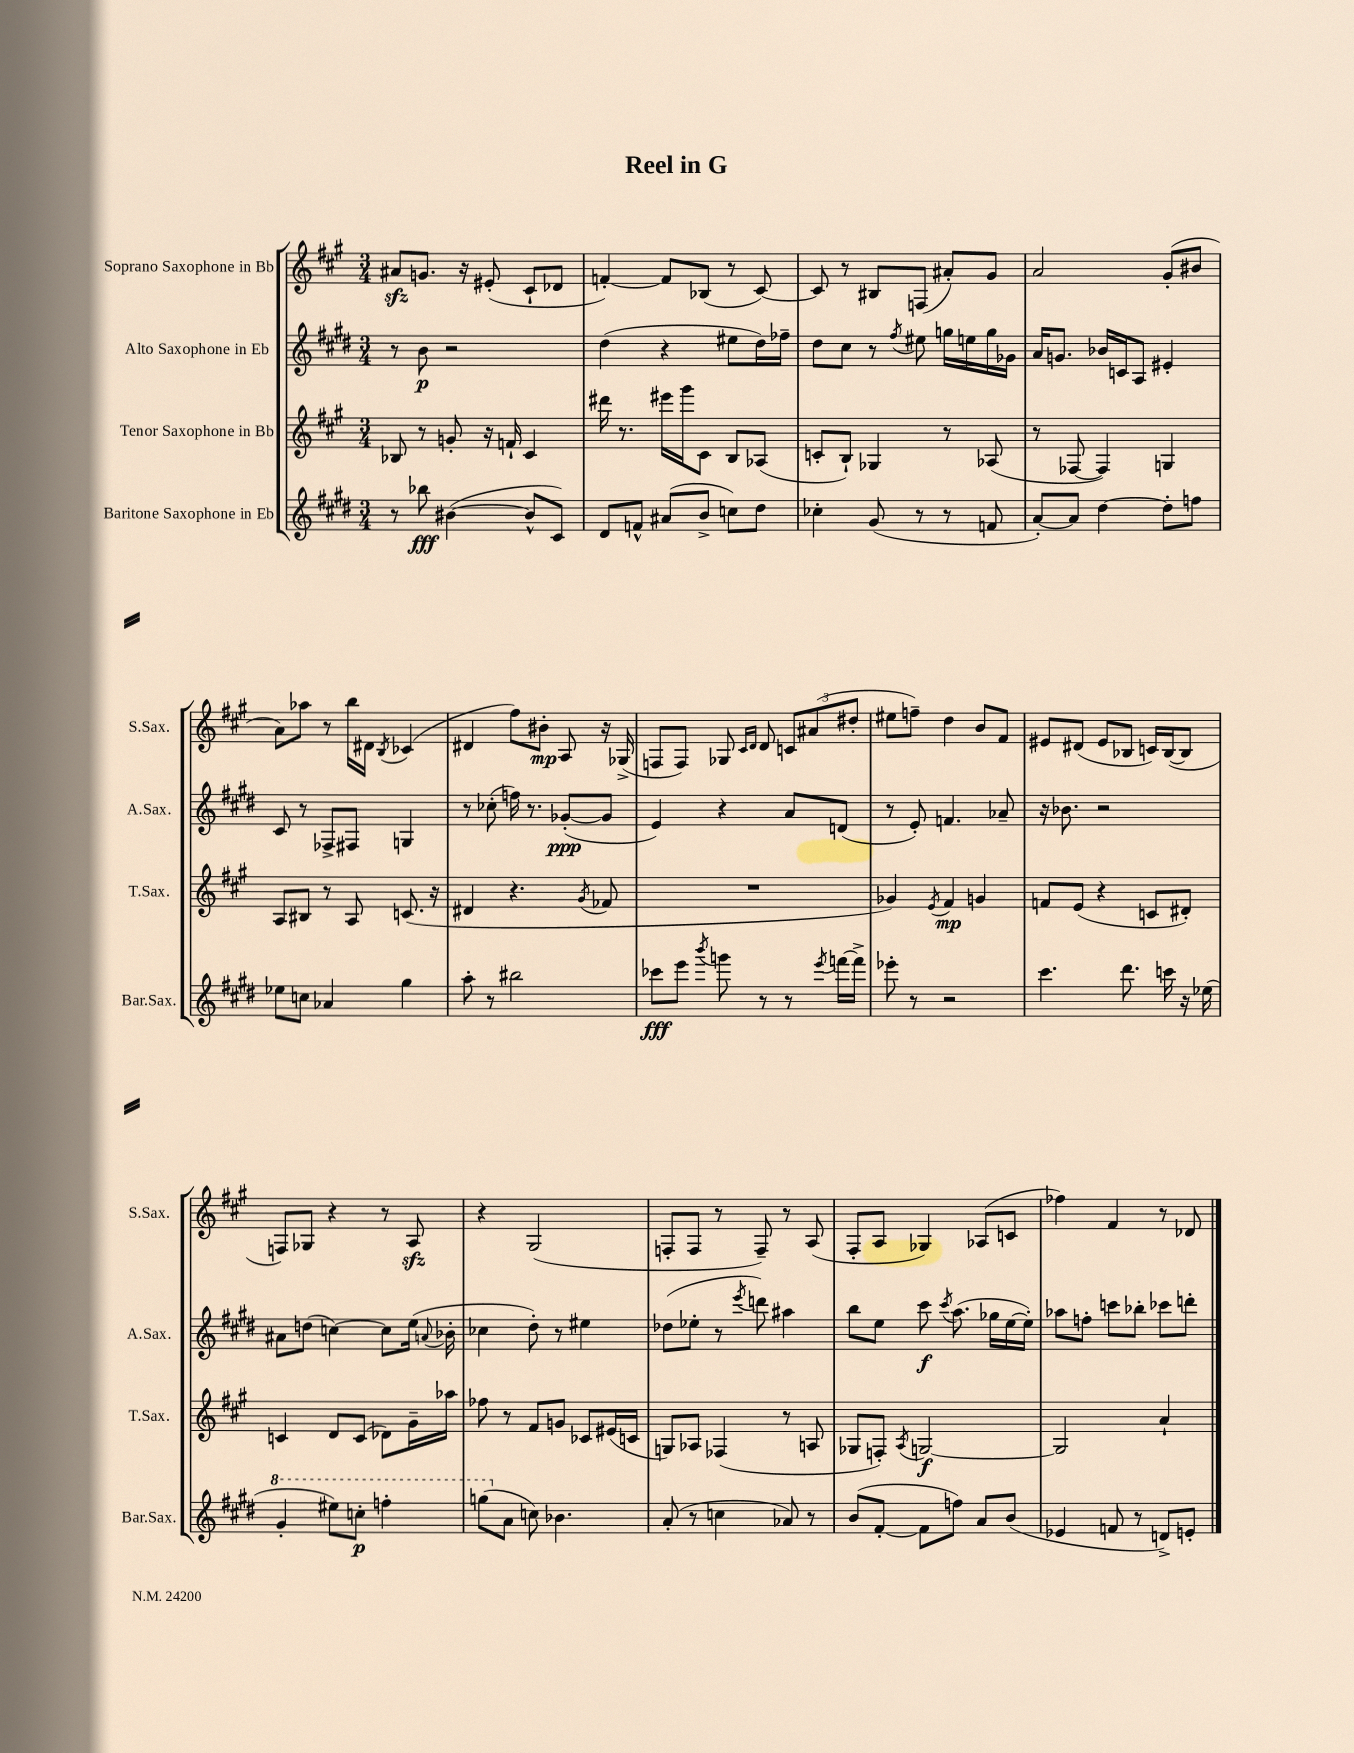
\header { title = "Reel in G" }
<<
\new StaffGroup <<
\new Staff = "s0" \with { instrumentName = "Soprano Saxophone in Bb" shortInstrumentName = "S.Sax." } {
    \clef treble \key a \major \numericTimeSignature \time 3/4
    \autoBeamOff ais'8[\sfz g'8.] r16 eis'8-.( cis'8[-! des'8] |
    f'4~-.) f'8[ bes8]( r8 cis'8~) |
    cis'8 r8 bis8[ f8]( ais'8[-.) gis'8] |
    a'2 gis'8[-.( bis'8] |
    a'8[) aes''8] r8 b''16[ dis'16] \acciaccatura { b8 } ces'4( |
    dis'4 fis''8[) bis'8]-.\mp a8 r16 ges16->( |
    f8[ f8]) ges8 \grace { cis'16[ d'16] } d'8 \tuplet 3/2 { c'8[ ais'8( dis''8]-. } |
    eis''8[ f''8]--) d''4 b'8[ fis'8] |
    eis'8[ dis'8]( eis'8[ bes8] c'16[) bes16~( bes8] |
    f8[) ges8] r4 r8 a8\sfz |
    r4 gis2( |
    f8[-. f8] r8 f8--) r8 a8( |
    fis8[-. a8] ges4) aes8[( c'8] |
    fes''4) fis'4 r8 des'8 \bar "|." |
}
\new Staff = "s1" \with { instrumentName = "Alto Saxophone in Eb" shortInstrumentName = "A.Sax." } {
    \clef treble \key e \major \numericTimeSignature \time 3/4
    \autoBeamOff r8 b'8\p r2 |
    dis''4( r4 eis''8[ dis''16) fes''16]-- |
    dis''8[ cis''8] r8 \acciaccatura { fis''8 } eis''8 g''16[ e''16 g''16 ges'16] |
    a'16[ g'8.] bes'16[ c'16 a8] eis'4-. |
    cis'8 r8 fes8[-> fis8] g4 |
    r8 ces''8-.( f''16) r8. ges'8[~-.\ppp( ges'8] |
    e'4) r4 a'8[ d'8]( |
    r8 e'8-.) f'4. aes'8-- |
    r16 bes'8. r2 |
    ais'8[ d''8]( c''4~) c''8[ e''16]( \appoggiatura { a'8 } bes'16-. |
    ces''4 dis''8-.) r8 eis''4 |
    des''8[( ees''8]-. r8 \acciaccatura { e'''8 } d'''8) ais''4 |
    b''8[ e''8] cis'''8\f \acciaccatura { cis'''8 } a''8.( ges''16[ e''16~ e''16]-.) |
    aes''8[ f''8]-. c'''8[ bes''8]-. ces'''8[ d'''8]-. \bar "|." |
}
\new Staff = "s2" \with { instrumentName = "Tenor Saxophone in Bb" shortInstrumentName = "T.Sax." } {
    \clef treble \key a \major \numericTimeSignature \time 3/4
    \autoBeamOff bes8 r8 g'8-. r16 f'16-! cis'4 |
    dis'''16 r8. eis'''16[ gis'''16 cis'8] b8[ aes8]( |
    c'8[-. b8]-!) ges4 r8 aes8( |
    r8 fes8~ fes4) g4 |
    a8[ bis8] r8 a8 c'8.( r16 |
    dis'4 r4. \acciaccatura { gis'8 } fes'8 |
    R2. |
    ges'4) \acciaccatura { e'8 } fis'4\mp g'4 |
    f'8[ e'8]( r4 c'8[ dis'8]-.) |
    c'4 d'8[ c'8]( des'8[) gis'16-- aes''16] |
    fes''8 r8 fis'8[ g'8] ces'8[ eis'16( c'16] |
    g8[) aes8] fes4( r8 a8 |
    ges8[ f8]-.) \acciaccatura { a8 } g2~\f |
    g2 a'4-! \bar "|." |
}
\new Staff = "s3" \with { instrumentName = "Baritone Saxophone in Eb" shortInstrumentName = "Bar.Sax." } {
    \clef treble \key e \major \numericTimeSignature \time 3/4
    \autoBeamOff r8 bes''8\fff bis'4~( bis'8[-^ cis'8]) |
    dis'8[ f'8]-^ ais'8[( b'8]-> c''8[) dis''8] |
    ces''4-. gis'8( r8 r8 f'8 |
    a'8[~-.) a'8] dis''4~ dis''8[-. f''8] |
    ees''8[ c''8] aes'4 gis''4 |
    a''8-. r8 bis''2 |
    ces'''8[\fff e'''8] \acciaccatura { b'''8 } g'''8 r8 r8 \acciaccatura { e'''8 } f'''16[~ f'''16]-> |
    ees'''8-. r8 r2 |
    cis'''4. dis'''8. c'''16 r16 ees''16( |
    \ottava #1 gis''4-. eis'''8[) c'''8]-.\p f'''4-. |
    g'''8[( \ottava #0 a'8] c''8) bes'4. |
    a'8-.( r8 c''4 aes'8) r8 |
    b'8[( fis'8]~-. fis'8[ f''8]) a'8[ b'8]( |
    ees'4 f'8 r8 d'8[->) e'8]-. \bar "|." |
}
>>
>>
\layout { \context { \Score \remove "Bar_number_engraver" } }
